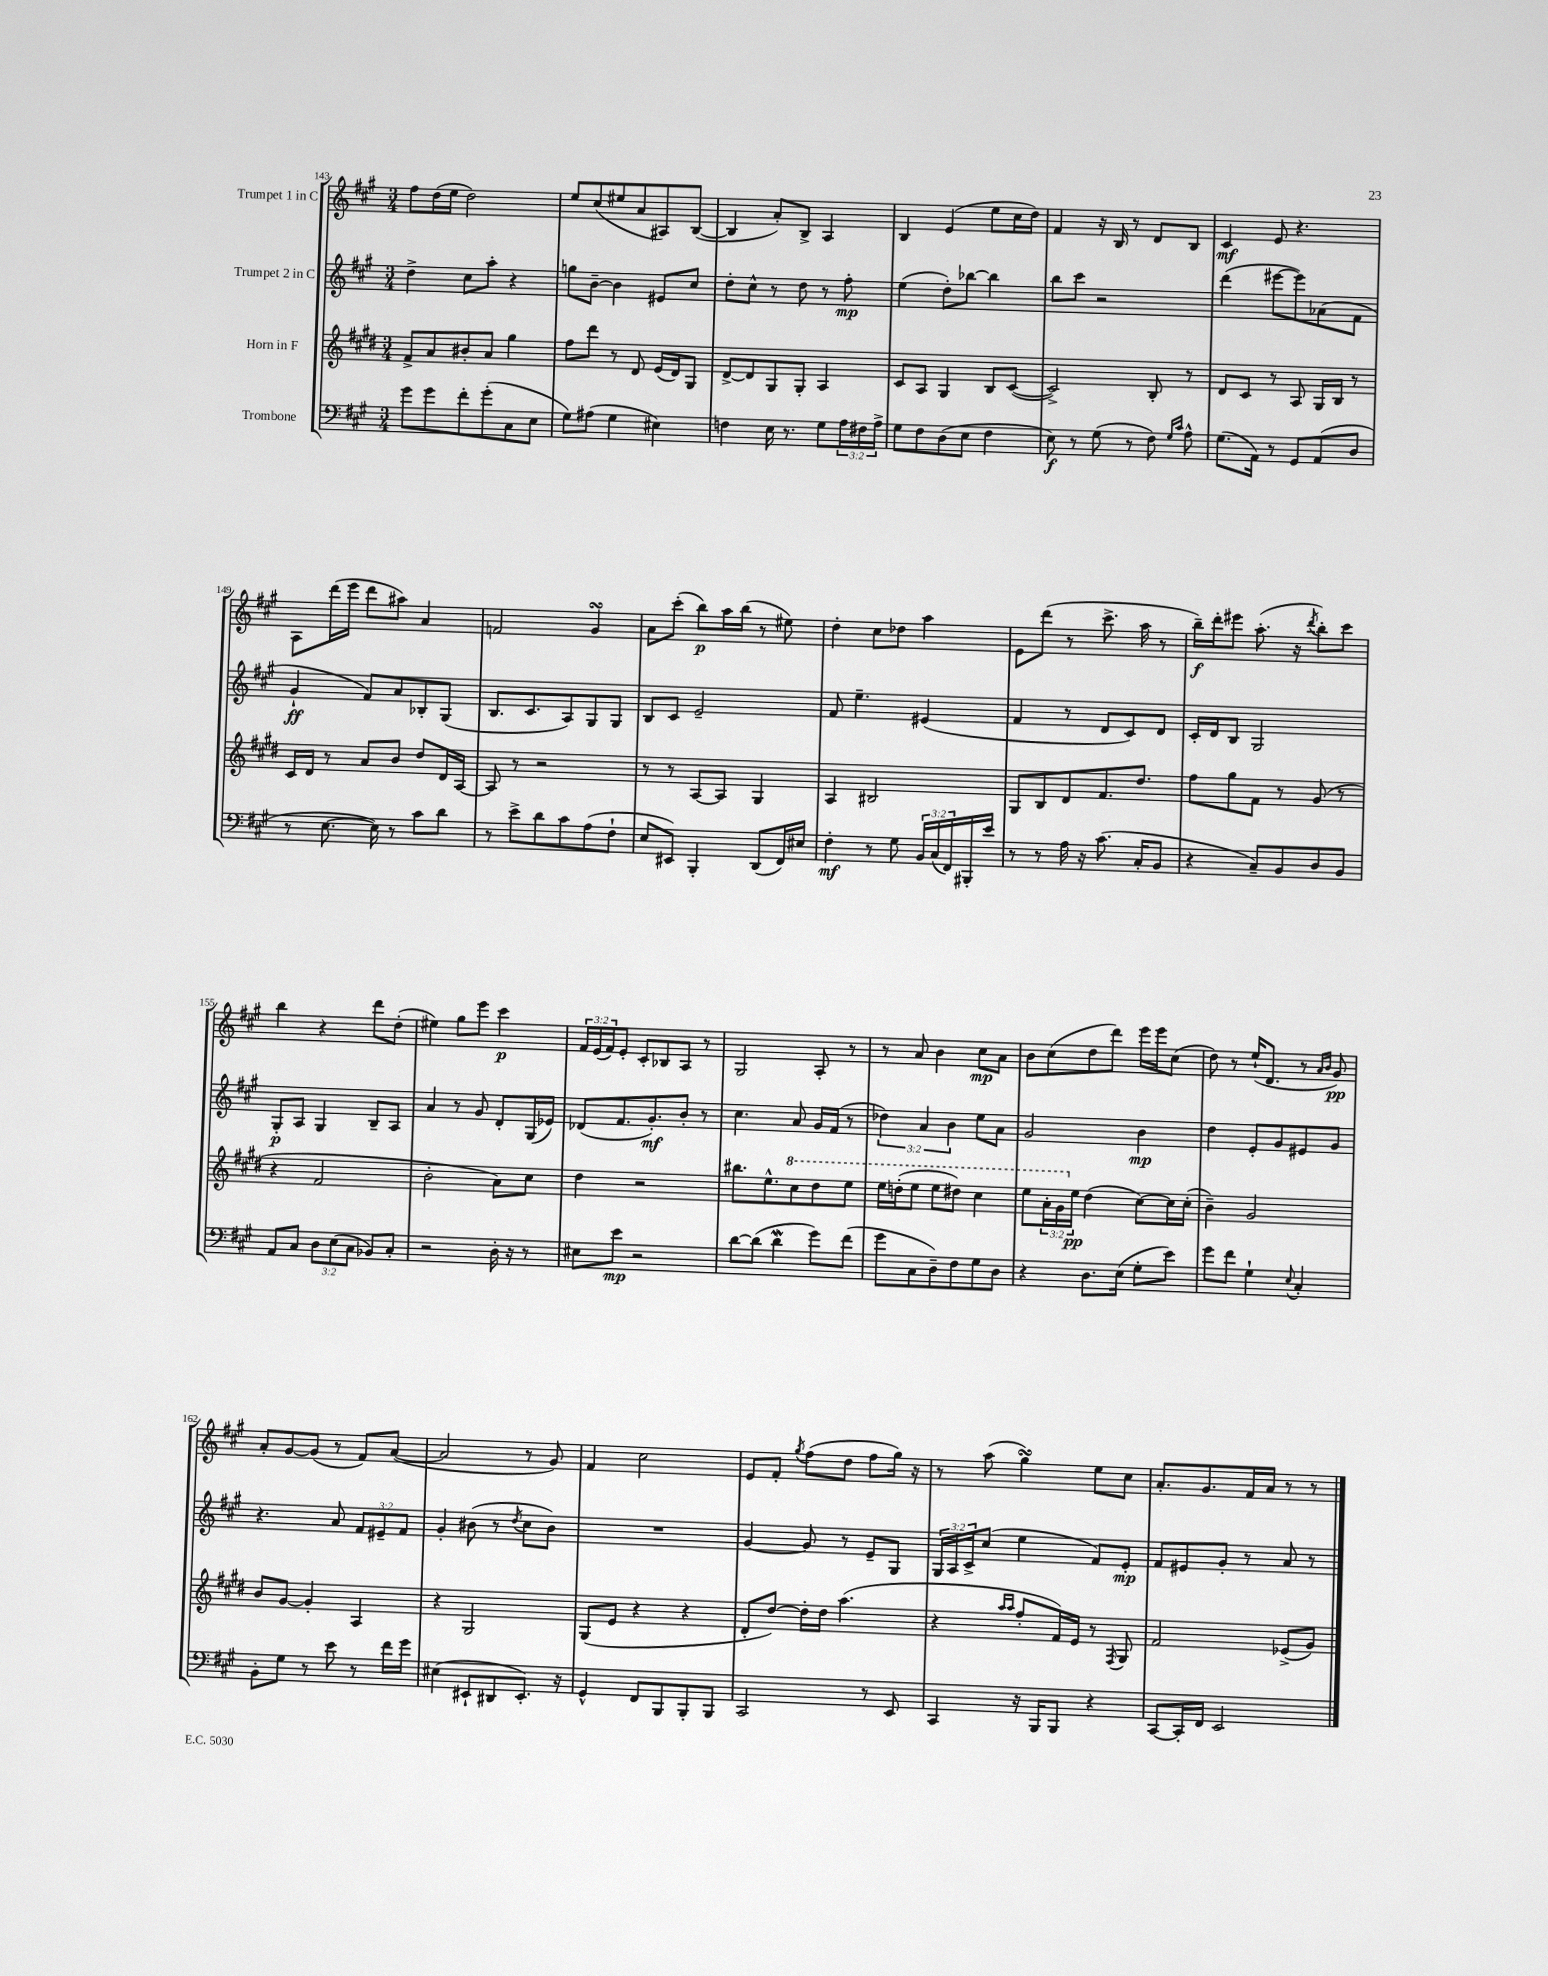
<<
\new StaffGroup <<
\new Staff = "s0" \with { instrumentName = "Trumpet 1 in C" } {
    \clef treble \key a \major \numericTimeSignature \time 3/4 \override Staff.TupletNumber.text = #tuplet-number::calc-fraction-text
    fis''8 d''16( e''16 d''2) |
    e''8 cis''8( eis''8 a'8 ais8) b8~( |
    b4 a'8-.) b8-> a4 |
    b4 e'4( e''8 cis''16 d''16) |
    fis'4 r16 b16 r8 d'8 b8 |
    cis'4\mf e'8 r4. |
    a8 d'''16( e'''16 d'''8 ais''8) a'4 |
    f'2 gis'4\turn |
    a'8 cis'''8-.( b''8\p) a''16 b''16( r8 eis''8) |
    d''4-. cis''8 des''8 a''4 |
    e'8 d'''8( r8 cis'''8.-> a''16 r8 |
    b''16--\f) d'''16-. eis'''8 a''8.-.( r16 \acciaccatura { d'''8 } b''8-.) cis'''8 |
    b''4 r4 d'''8 d''8-.( |
    eis''4) gis''8 e'''8 cis'''4\p |
    \tuplet 3/2 { fis'16 e'16( fis'16) } e'8-. cis'8-. bes8 a8 r8 |
    gis2 a8-. r8 |
    r8 a'8 b'4 cis''8\mp a'8 |
    b'8 cis''8( d''8 d'''8) e'''16 e'''16 cis''8( |
    d''8) r8 e''16-!( d'8. r8 \grace { a'16 b'16 } gis'8\pp) |
    a'8-. gis'8~ gis'8( r8 fis'8) a'8~( |
    a'2 r8 gis'8) |
    fis'4 cis''2 |
    e'8 fis'8-. \acciaccatura { gis''8 } fis''8( d''8 fis''8 gis''16) r16 |
    r8 a''8( gis''4\turn) e''8 cis''8 |
    a'8.-. gis'8. fis'16 a'16 r8 r8 \bar "|." |
}
\new Staff = "s1" \with { instrumentName = "Trumpet 2 in C" } {
    \clef treble \key a \major \numericTimeSignature \time 3/4 \override Staff.TupletNumber.text = #tuplet-number::calc-fraction-text
    d''4-> cis''8 a''8-. r4 |
    g''8 b'8~-- b'4 eis'8 cis''8 |
    d''8-. cis''8-^ r8 d''8 r8 fis''8-.\mp |
    e''4( d''8-.) bes''8~ bes''4 |
    b''8 cis'''8 r2 |
    d'''4( eis'''8~ eis'''8) aes'8( fis'8 |
    gis'4-!\ff fis'8) a'8 bes8-. gis8( |
    b8. cis'8. a8) gis8 gis8 |
    b8 cis'8 e'2-- |
    fis'8 e''4.-- eis'4( |
    fis'4 r8 d'8 cis'8) d'8 |
    cis'16-. d'16 b8 gis2 |
    gis8-.\p a8 gis4 b8-- a8 |
    a'4 r8 gis'8 d'8-. gis16( ees'16) |
    des'8( fis'8. gis'8.-.\mf) b'8-. r8 |
    cis''4. a'8 gis'16 fis'16( r8 |
    \tuplet 3/2 { des''4) a'4 b'4 } e''8 a'8 |
    gis'2 b'4\mp |
    d''4 e'8-. gis'8 eis'8 gis'8 |
    r4. a'8 \tuplet 3/2 { fis'8 eis'8-- fis'8 } |
    gis'4-. bis'8( r8 \acciaccatura { d''8 } cis''8 bis'8) |
    R2. |
    gis'4~ gis'8 r8 e'8-- gis8 |
    \tuplet 3/2 { gis16 a16 cis'16-> } cis''8( e''4 fis'8) e'8-.\mp |
    fis'8 eis'8 gis'8-. r8 a'8 r8 \bar "|." |
}
\new Staff = "s2" \with { instrumentName = "Horn in F" } {
    \clef treble \key e \major \numericTimeSignature \time 3/4 \override Staff.TupletNumber.text = #tuplet-number::calc-fraction-text
    fis'8-> a'8 bis'8-. a'8 gis''4 |
    fis''8 dis'''8 r8 dis'8 e'16( dis'16) gis8 |
    dis'8~-> dis'8 gis8 gis8-. a4 |
    cis'8 a8 gis4 b8 cis'8~( |
    cis'2->) b8-. r8 |
    dis'8 cis'8 r8 a8 gis16 b16 r8 |
    cis'16 dis'16 r8 a'8 b'8 dis''8 dis'16 a16~ |
    a8 r8 r2 |
    r8 r8 a8~ a8 gis4 |
    a4 bis2 |
    gis8 b8 dis'8 fis'8. dis''8. |
    fis''8 gis''8 fis'8 r8 gis'8( r8 |
    r4 fis'2 |
    b'2-. a'8) cis''8 |
    dis''4 r2 |
    bis''8. e''8.-^ \ottava #1 cis'''8 dis'''8 e'''8 |
    e'''16 d'''16-.( e'''8 e'''8 dis'''8) cis'''4 |
    e'''8 \tuplet 3/2 { a''16-. gis''16 \ottava #0 e''16\pp } dis''4( cis''8~) cis''16 cis''16-.( |
    b'4--) gis'2 |
    b'8 gis'8~ gis'4-. a4 |
    r4 gis2 |
    gis8( e'8 r4 r4 |
    dis'8-. dis''8~) dis''16-. dis''16 a''4.( |
    r4 \grace { a''16 a''16 } fis''8-. fis'16) e'16 r8 \acciaccatura { fis8 } gis8 |
    fis'2 ees'8->( gis'8) \bar "|." |
}
\new Staff = "s3" \with { instrumentName = "Trombone" } {
    \clef bass \key a \major \numericTimeSignature \time 3/4 \override Staff.TupletNumber.text = #tuplet-number::calc-fraction-text
    gis'8 gis'8 fis'8-. gis'8-.( cis8 e8 |
    gis8) ais8( gis4 eis4) |
    f4 e16 r8. gis8 \tuplet 3/2 { a16 fis16 a16-> } |
    gis8 fis8 d8( e8 fis4 |
    e8\f) r8 gis8( r8 fis8) \grace { gis16 cis'16 } a8-^ |
    gis8.( a,16) r8 gis,8 a,8( d8 |
    r8 e8.~ e16) r8 cis'8 d'8 |
    r8 e'8-> d'8 cis'8 a8( fis8-! |
    e8 eis,8) b,,4-. d,8( fis,16) eis16 |
    fis4-.\mf r8 gis8 \tuplet 3/2 { b,16 cis16( fis,16) } bis,,16-. e'16 |
    r8 r8 a16 r16 cis'8.( cis16-. b,8 |
    r4 cis8--) b,8 d8 b,8 |
    a,8 cis8 \tuplet 3/2 { d8 e8( cis8 } bes,8) cis8-. |
    r2 d16-. r16 r8 |
    eis8 e'8\mp r2 |
    d'8~ d'8( d'4\mordent gis'8) fis'8( |
    gis'8 cis8 d8--) fis8 gis8 d8 |
    r4 d8. e16( gis8-. e'8) |
    gis'8 fis'8 gis4-! \appoggiatura { e8 } cis4-. |
    b,8-. gis8 r8 e'8 r8 fis'16 gis'16 |
    eis4( eis,8-! dis,8 eis,8.-.) r16 |
    gis,4-^ fis,8 b,,8 b,,8-. b,,8 |
    cis,2 r8 e,8 |
    cis,4 r16 b,,16 b,,8 r4 |
    cis,8~ cis,16-. fis,16 e,2 \bar "|." |
}
>>
>>
\layout { \context { \Score currentBarNumber = #143 } }
